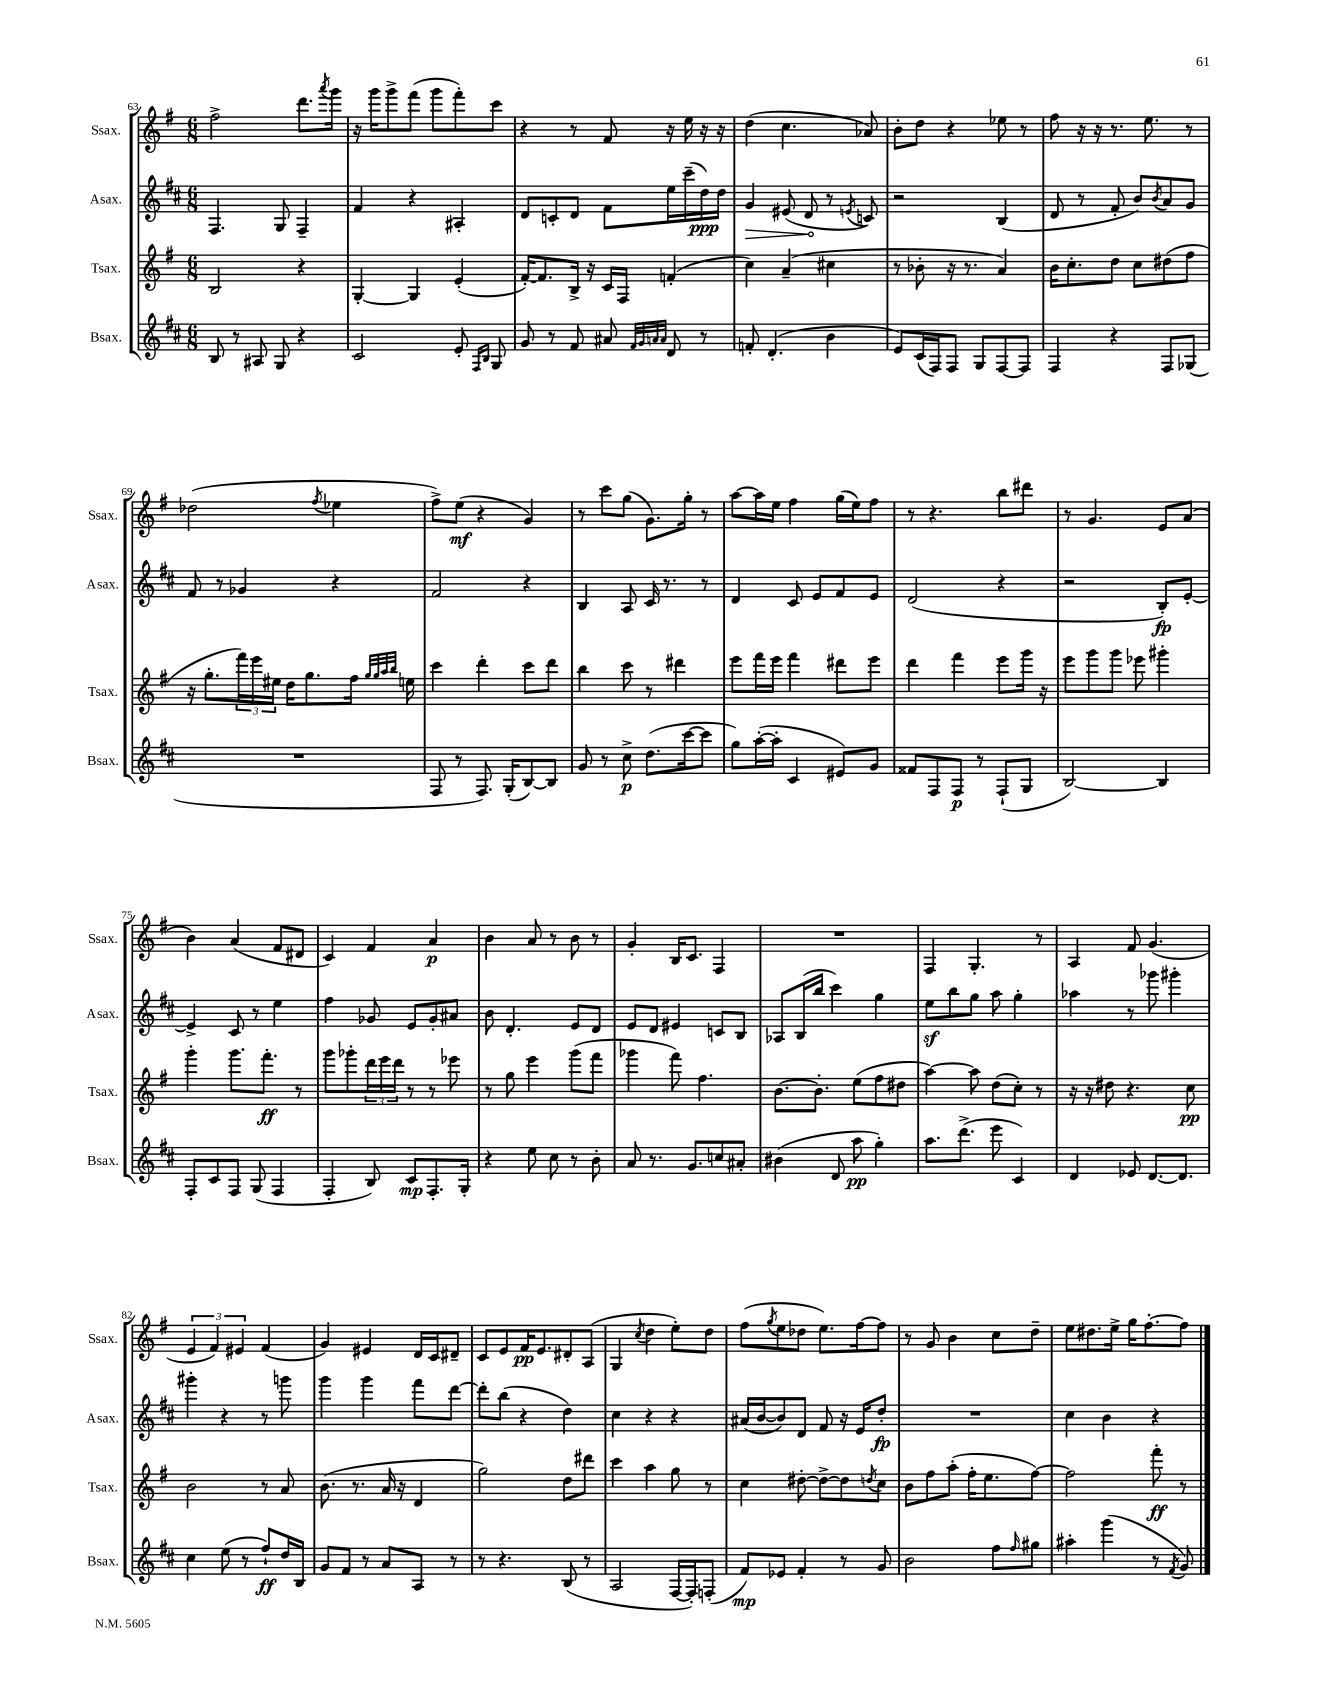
<<
\new StaffGroup <<
\new Staff = "s0" \with { instrumentName = "Ssax." shortInstrumentName = "Ssax." } {
    \clef treble \key g \major \numericTimeSignature \time 6/8
    fis''2-> d'''8. \acciaccatura { a'''8 } g'''16 |
    r16 g'''16 g'''8-> fis'''8( g'''8 fis'''8-.) c'''8 |
    r4 r8 fis'8 r16 e''16 r16 r16 |
    d''4( c''4. aes'8) |
    b'8-. d''8 r4 ees''8 r8 |
    fis''8 r16 r16 r8. e''8. r8 |
    des''2( \acciaccatura { fis''8 } ees''4 |
    fis''8->) e''8\mf( r4 g'4) |
    r8 c'''8 g''8( g'8.) g''16-. r8 |
    a''8~ a''16 e''16 fis''4 g''16( e''16) fis''8 |
    r8 r4. b''8 dis'''8 |
    r8 g'4. e'8 a'8( |
    b'4) a'4( fis'8 dis'8 |
    c'4) fis'4 a'4\p |
    b'4 a'8 r8 b'8 r8 |
    g'4-. b16 c'8. fis4 |
    R2. |
    fis4 g4.-. r8 |
    a4 fis'8 g'4.( |
    \tuplet 3/2 { e'4 fis'4) eis'4 } fis'4( |
    g'4) eis'4 d'16 c'16 dis'8-- |
    c'8 e'8 fis'16\pp e'8. dis'8-. a8( |
    g4 \acciaccatura { c''8 } d''4 e''8-.) d''8 |
    fis''8( \acciaccatura { g''8 } e''8 des''8 e''8.) fis''16~ fis''8 |
    r8 g'8 b'4 c''8 d''8-- |
    e''8 dis''8. e''16-> g''16 fis''8.~-. fis''8 \bar "|." |
}
\new Staff = "s1" \with { instrumentName = "Asax." shortInstrumentName = "Asax." } {
    \clef treble \key d \major \numericTimeSignature \time 6/8
    fis4. g8 fis4-- |
    fis'4 r4 ais4-. |
    d'8 c'8-. d'8 fis'8 e''16 cis'''16--( d''16\ppp) d''16 |
    \once \override Hairpin.circled-tip = ##t g'4\> eis'8( d'8\! r8 \acciaccatura { e'8 } c'8) |
    r2 b4( |
    d'8 r8 fis'8-. b'8) \acciaccatura { b'8 } a'8 g'8 |
    fis'8 r8 ges'4 r4 |
    fis'2 r4 |
    b4 a8 cis'16 r8. r8 |
    d'4 cis'8 e'8 fis'8 e'8 |
    d'2( r4 |
    r2 b8-.\fp) e'8~-. |
    e'4-> cis'8 r8 e''4 |
    fis''4 ges'8 e'8 ges'8-. ais'8 |
    b'8 d'4.-. e'8 d'8 |
    e'8 d'8 eis'4 c'8 b8 |
    aes8 b16( b''16 cis'''4) g''4 |
    e''8\sf b''8 g''8 a''8 g''4-. |
    aes''4 r8 ges'''8 gis'''4-. |
    gis'''4-. r4 r8 g'''8 |
    g'''4 g'''4 fis'''8 d'''8~ |
    d'''8-. b''8( r4 d''4) |
    cis''4 r4 r4 |
    ais'16( b'16~ b'8) d'8 fis'8 r16 e'16 d''8-.\fp |
    R2. |
    cis''4 b'4 r4 \bar "|." |
}
\new Staff = "s2" \with { instrumentName = "Tsax." shortInstrumentName = "Tsax." } {
    \clef treble \key g \major \numericTimeSignature \time 6/8
    b2 r4 |
    g4~-. g4 e'4-.( |
    fis'16~-.) fis'8. b16-> r16 c'16 fis16 f'4-.( |
    c''4) a'4--( cis''4 |
    r8 bes'8-. r16 r8. a'4) |
    b'16 c''8.-. d''8 c''8 dis''8( fis''8 |
    r16 g''8.-. \tuplet 3/2 { fis'''16) e'''16 eis''16 } d''16 g''8. fis''16 \grace { g''32 g''32 a''32 b''32 } e''16 |
    c'''4 d'''4-. c'''8 d'''8 |
    b''4 c'''8 r8 dis'''4 |
    e'''8 fis'''16 e'''16 fis'''4 dis'''8 e'''8 |
    d'''4 fis'''4 e'''8 g'''16 r16 |
    e'''8 g'''8 g'''8 ees'''8 gis'''4-. |
    g'''4-. g'''8. fis'''8.-.\ff r8 |
    g'''8 ges'''8-. \tuplet 3/2 { d'''16 e'''16 d'''16 } r8 r8 ees'''8 |
    r8 g''8 e'''4 g'''8( fis'''8 |
    ges'''4 fis'''8) fis''4. |
    b'8.~ b'8.-. e''8( fis''8 dis''8 |
    a''4~) a''8 d''8( c''8-.) r8 |
    r16 r16 dis''8 r4. c''8\pp |
    b'2 r8 a'8 |
    b'8.( r8. a'16 r16 d'4 |
    g''2) d''8 dis'''8 |
    c'''4 a''4 g''8 r8 |
    c''4 dis''8~-. dis''8~-> dis''8 \acciaccatura { d''8 } c''8 |
    b'8 fis''8 a''8-.( fis''16-. e''8. fis''8~) |
    fis''2 fis'''8-.\ff r8 \bar "|." |
}
\new Staff = "s3" \with { instrumentName = "Bsax." shortInstrumentName = "Bsax." } {
    \clef treble \key d \major \numericTimeSignature \time 6/8
    b8 r8 ais8 g8 r4 |
    cis'2 e'8-. \grace { fis16 b16 } g8 |
    g'8 r8 fis'8 ais'8 \grace { fis'32 g'32 a'32 a'32 } d'8 r8 |
    f'8-. d'4.-.( b'4 |
    e'8) cis'16( fis16) fis8 g8 fis8~ fis8 |
    fis4 r4 fis8 ges8( |
    R2. |
    fis8 r8 fis8.) g16-.( b8~) b8 |
    g'8 r8 cis''8->\p d''8.( cis'''16~ cis'''8 |
    g''8) a''16~-.( a''16-. cis'4 eis'8) g'8 |
    fisis'8 fis8 fis8\p r8 fis8-!( g8 |
    b2~) b4 |
    fis8-. cis'8 fis8 g8( fis4 |
    fis4-. b8) cis'8\mp fis8.-. g16-. |
    r4 e''8 cis''8 r8 b'8-. |
    a'8 r8. g'8. c''8 ais'8-. |
    bis'4( d'8 a''8\pp g''4-.) |
    a''8. d'''8.->( e'''8 cis'4) |
    d'4 ees'8 d'8.~ d'8. |
    cis''4 e''8( r8 fis''8-!\ff) d''16 b16 |
    g'8 fis'8 r8 a'8 a8 r8 |
    r8 r4. b8( r8 |
    a2 fis16~ fis16-.) f8-.( |
    fis'8\mp) ees'8 fis'4-. r8 g'8 |
    b'2 fis''8 \grace { fis''16 } gis''8 |
    ais''4-. g'''4( r8 \acciaccatura { fis'8 } g'8) \bar "|." |
}
>>
>>
\layout { \context { \Score currentBarNumber = #63 } }
